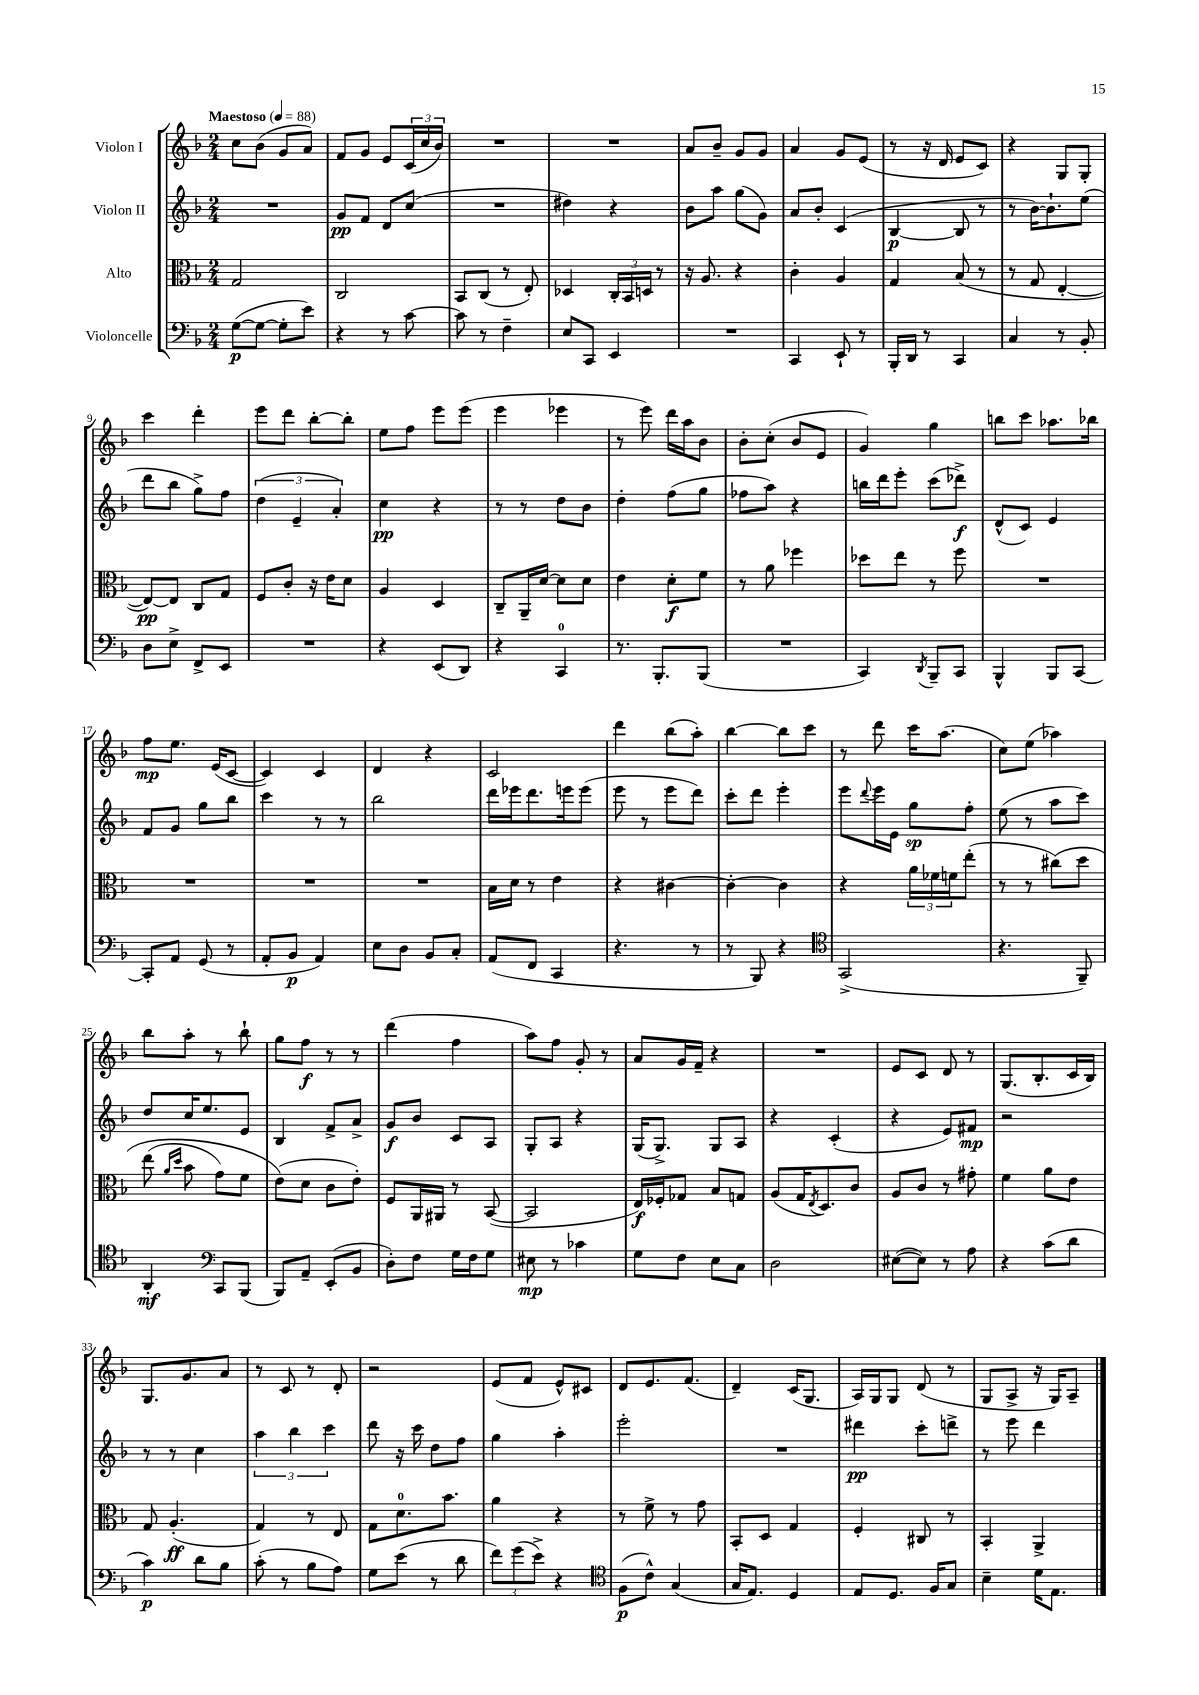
<<
\new StaffGroup <<
\new Staff = "s0" \with { instrumentName = "Violon I" } {
    \clef treble \key f \major \numericTimeSignature \time 2/4 \tempo "Maestoso" 4 = 88
    c''8 bes'8( g'8 a'8) |
    f'8 g'8 e'8 \tuplet 3/2 { c'16( c''16 bes'16) } |
    R2 |
    R2 |
    a'8 bes'8-- g'8 g'8 |
    a'4 g'8 e'8( |
    r8 r16 d'16 e'8 c'8) |
    r4 g8 g8-. |
    c'''4 d'''4-. |
    e'''8 d'''8 bes''8~-. bes''8-. |
    e''8 f''8 e'''8 e'''8( |
    e'''4 ees'''4 |
    r8 e'''8) d'''16 a''16 bes'8 |
    bes'8-. c''8-.( bes'8 e'8 |
    g'4) g''4 |
    b''8 c'''8 aes''8. bes''16 |
    f''8\mp e''8. e'16( c'8~ |
    c'4) c'4 |
    d'4 r4 |
    c'2 |
    d'''4 bes''8( a''8-.) |
    bes''4~ bes''8 c'''8 |
    r8 d'''8 c'''16 a''8.( |
    c''8) e''8( aes''4) |
    bes''8 a''8-. r8 bes''8-! |
    g''8 f''8\f r8 r8 |
    d'''4( f''4 |
    a''8) f''8 g'8-. r8 |
    a'8 g'16 f'16-- r4 |
    R2 |
    e'8 c'8 d'8 r8 |
    g8.( bes8.-. c'16 bes16) |
    g8. g'8. a'8 |
    r8 c'8 r8 d'8-. |
    r2 |
    e'8( f'8 e'8-^) cis'8 |
    d'8 e'8. f'8.( |
    d'4--) c'16( g8. |
    a16) g16 g8 d'8( r8 |
    g8 a8-> r16 g16) a8-- \bar "|." |
}
\new Staff = "s1" \with { instrumentName = "Violon II" } {
    \clef treble \key f \major \numericTimeSignature \time 2/4
    R2 |
    g'8\pp f'8 d'8 c''8( |
    R2 |
    dis''4) r4 |
    bes'8 a''8 g''8( g'8) |
    a'8 bes'8-. c'4( |
    bes4~\p bes8 r8 |
    r8 bes'16~) bes'8.-! e''8( |
    d'''8 bes''8 g''8->) f''8 |
    \tuplet 3/2 { d''4( e'4-- a'4-.) } |
    c''4\pp r4 |
    r8 r8 d''8 bes'8 |
    d''4-. f''8( g''8 |
    fes''8 a''8) r4 |
    b''16 d'''16 e'''8-. c'''8( des'''8->\f) |
    d'8-^( c'8) e'4 |
    f'8 g'8 g''8 bes''8 |
    c'''4 r8 r8 |
    bes''2 |
    d'''16 ees'''16 d'''8. e'''16 e'''8( |
    e'''8 r8 e'''8 d'''8) |
    c'''8-. d'''8 e'''4-. |
    e'''8 \appoggiatura { d'''8 } e'''16 e'16 g''8\sp f''8-. |
    e''8( r8 a''8 c'''8) |
    d''8 c''16 e''8. e'8 |
    bes4 f'8-> a'8-> |
    g'8\f bes'8 c'8 a8 |
    g8-. a8 r4 |
    g16( g8.->) g8 a8 |
    r4 c'4-.( |
    r4 e'8) fis'8\mp |
    r2 |
    r8 r8 c''4 |
    \tuplet 3/2 { a''4 bes''4 c'''4 } |
    d'''8 r16 c'''16 d''8 f''8 |
    g''4 a''4-. |
    e'''2-. |
    R2 |
    dis'''4\pp c'''8-. d'''8-> |
    r8 e'''8 d'''4 \bar "|." |
}
\new Staff = "s2" \with { instrumentName = "Alto" } {
    \clef alto \key f \major \numericTimeSignature \time 2/4
    g2 |
    c2 |
    bes,8 c8( r8 e8-.) |
    des4 \tuplet 3/2 { c16-. bes,16 d16 } r8 |
    r16 a8. r4 |
    c'4-. a4 |
    g4 bes8( r8 |
    r8 g8 e4~-. |
    e8~\pp) e8 c8 g8 |
    f8 c'8-. r16 e'16 d'8 |
    a4 d4 |
    c8-- a,16-- d'16~ d'8 d'8 |
    e'4 d'8-.\f f'8 |
    r8 a'8 fes''4 |
    des''8 e''8 r8 f''8 |
    R2 |
    R2 |
    R2 |
    R2 |
    bes16 d'16 r8 e'4 |
    r4 cis'4~ |
    cis'4~-. cis'4 |
    r4 \tuplet 3/2 { a'16 fes'16 f'16 } e''8-.( |
    r8 r8 cis''8)\( d''8 |
    e''8( \grace { a'16 d''16 } bes'8 g'8) f'8 |
    e'8(\) d'8 c'8 e'8-.) |
    f8 a,16 ais,16 r8 bes,8~( |
    bes,2 |
    e16\f) fes16-. ges8 bes8 g8 |
    a8( g16 \acciaccatura { e8 } d8.) c'8 |
    a8 c'8 r8 gis'8-. |
    f'4 a'8 e'8 |
    g8 a4.-.\ff( |
    g4) r8 e8 |
    g8 d'8.-0 bes'8. |
    a'4 r4 |
    r8 f'8-> r8 g'8 |
    bes,8-. d8 g4 |
    f4-. cis8 r8 |
    bes,4-. a,4-> \bar "|." |
}
\new Staff = "s3" \with { instrumentName = "Violoncelle" } {
    \clef bass \key f \major \numericTimeSignature \time 2/4
    g8~\p( g8~ g8-. e'8) |
    r4 r8 c'8~ |
    c'8 r8 f4-- |
    e8 c,8 e,4 |
    R2 |
    c,4 e,8-! r8 |
    bes,,16-. d,16 r8 c,4 |
    c4 r8 bes,8-. |
    d8 e8-> f,8-> e,8 |
    R2 |
    r4 e,8( d,8) |
    r4 c,4-0 |
    r8. bes,,8.-. bes,,8( |
    R2 |
    c,4) \acciaccatura { d,8 } bes,,8-- c,8 |
    bes,,4-^ bes,,8 c,8~ |
    c,8-. a,8 g,8( r8 |
    a,8-. bes,8\p a,4) |
    e8 d8 bes,8 c8-. |
    a,8( f,8 c,4 |
    r4. r8 |
    r8 bes,,8) r4 |
    \clef tenor g,2->( |
    r4. f,8--) |
    a,4-.\mf \clef bass c,8 bes,,8( |
    bes,,8) a,8-- e,8-.( bes,8 |
    d8-.) f8 g16 f16 g8 |
    eis8\mp r8 ces'4 |
    g8 f8 e8 c8 |
    d2 |
    eis8~( eis8) r8 a8 |
    r4 c'8( d'8 |
    c'4\p) d'8 bes8 |
    c'8-.( r8 bes8 a8) |
    g8 e'8( r8 d'8 |
    \tuplet 3/2 { f'8) g'8( e'8->) } r4 |
    \clef tenor f8\p( c'8-^) g4( |
    g16 e8.) d4 |
    e8 d8. f16 g8 |
    bes4-- d'16 e8. \bar "|." |
}
>>
>>
